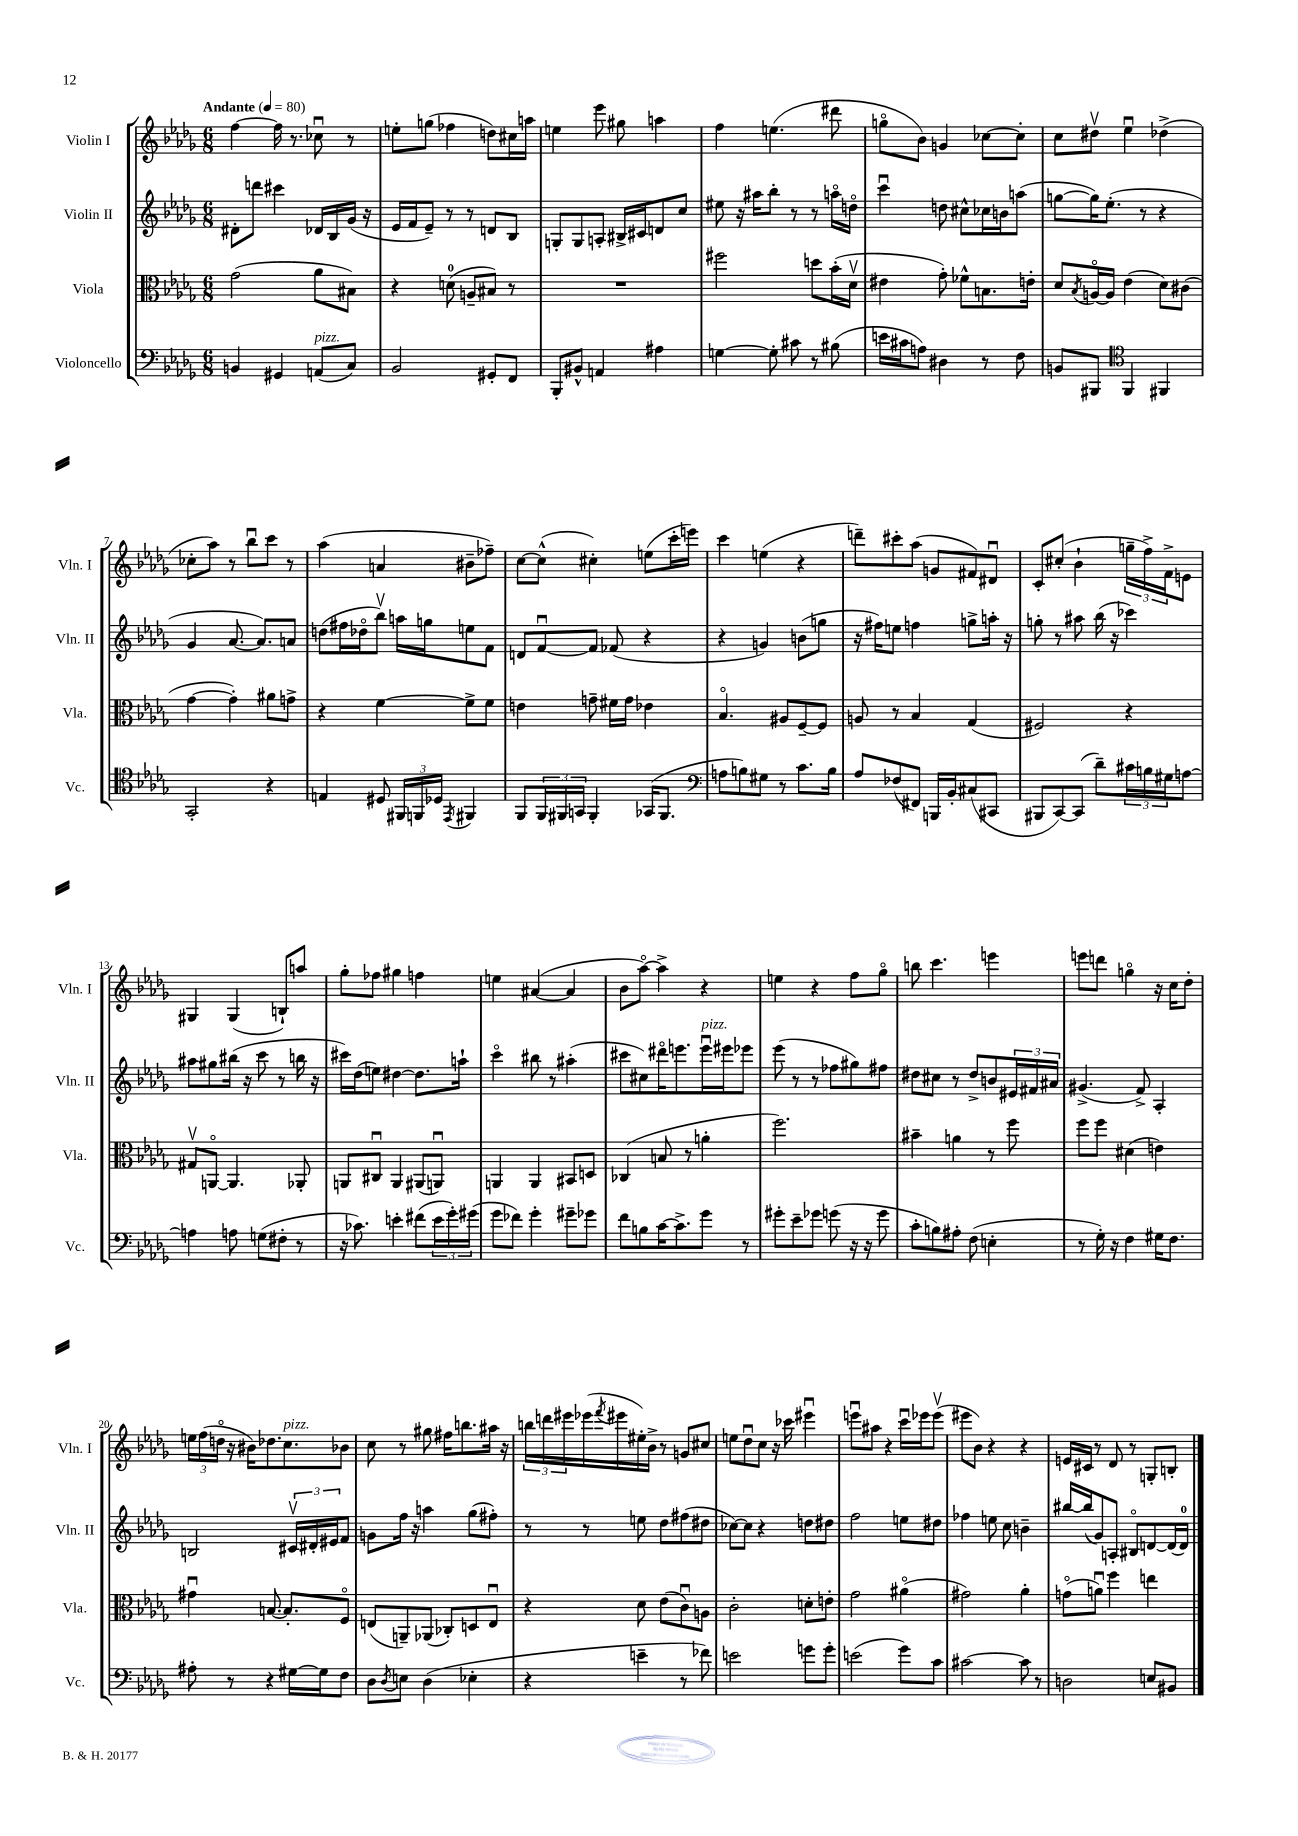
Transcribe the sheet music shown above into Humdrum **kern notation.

**kern	**kern	**kern	**kern
*staff4	*staff3	*staff2	*staff1
*clefF4	*clefC3	*clefG2	*clefG2
*k[b-e-a-d-g-]	*k[b-e-a-d-g-]	*k[b-e-a-d-g-]	*k[b-e-a-d-g-]
*M6/8	*M6/8	*M6/8	*M6/8
*MM80	*MM80	*MM80	*MM80
4BB	(2g-	8d#'	[4ff
.	.	8ddd	.
4GG#	.	4ccc#	16ff]
.	.	.	8.r
(8AA	8a-	16d-	8cc-u
.	.	16B-	.
8C)	8B#)	(16g-	8r
.	.	16r	.
=	=	=	=
2BB-	4r	16e-	8ee'
.	.	16f	.
.	.	8e-~)	(8gg
.	(8d	8r	4ff-
.	8A~	8r	.
8GG#'	8B#)	8d	8dd)
8FF	8r	8B-	16cc#
.	.	.	16aa
=	=	=	=
8BBB-'	2.r	8G'	4ee
8BB#^^	.	8G	.
4AA	.	8A'	8eee-
.	.	16B#^	8gg#
.	.	16c#	.
4A#	.	8d	4aa
.	.	8cc	.
=	=	=	=
[4G	2ff#	8ee#	4ff
.	.	16r	.
.	.	16aa#	.
8G']	.	8bb-'	(4.ee
8c#	.	8r	.
8r	8dd	8r	.
(8B#	(16b-'	16aao	8ddd#
.	16d-v	16ddo	.
=	=	=	=
16e	4e#	4cccu	8ggo
16c#	.	.	.
8A)	.	.	8b-)
4D#	8g-')	8dd	4g
.	8f-^^	8cc#^^	.
8r	8.B	16cc-	[8cc-
.	.	16b	.
8F	.	(8aa	8cc-']
.	16e'	.	.
=	=	=	=
8BB	8d-	[8gg	8cc
.	8qB-	.	.
8BBB#	[16Ao	16gg])	8dd#v
.	16A]	(8.ee-'	.
*clefC4	*	*	*
4FF	(4e-	.	4ee-u
.	.	8r	.
4FF#	8d-)	4r	(4dd-^
.	(8c#	.	.
=	=	=	=
2GG-'	[4g-	4g-	8cc-'
.	.	.	8aa-)
.	4g-'])	[8.a-	8r
.	.	.	8bb-u
.	.	8.a-])	.
4r	8a#	.	8ccc
.	8g^	8a	8r
=	=	=	=
4E	4r	(8dd	(4aa-
.	.	16ff#	.
.	.	16dd-o	.
8D#	[4f	8bb-v)	4a
24FF#	.	16aa	.
24FF	.	.	.
.	.	16gg	.
24D-	.	.	.
8qEE-	.	.	.
4FF#	8f^]	8ee	8b#~
.	8f	8f	8ff-~)
=	=	=	=
8FF	4e	8d	[8cc
24FF	.	[8fu	(8cc^^]
24FF#	.	.	.
24GG	.	.	.
4FF#'	8g~	8f]	4cc#')
.	16f#	(8f-	.
.	16g	.	.
(16GG-	4e-	4r	(8ee
8.FF#	.	.	.
.	.	.	16ccc'
.	.	.	16eee)
=	=	=	=
*clefF4	*	*	*
8A	4.B-o	4r	4ccc
8B)	.	.	.
8G#	.	4g)	(4ee
8r	8A#	.	.
8.c	[8F~	(8b	4r
.	8F]	8gg	.
16B	.	.	.
=	=	=	=
8A-	8A	16r	8ddd~)
.	.	16ff#)	.
(8F-	8r	8ee	8ccc#'
8FF#)	4B-	4ff	(8aa-
16BBB	.	.	8g
16BB-'	.	.	.
(8C#	(4G-	8gg^	8f#)
8CC#	.	16aa'	8d#u
.	.	16r	.
=	=	=	=
8BBB#	2F#)	8gg'	8c'
[8CC)	.	8r	(8cc#'
(8CC]	.	8aa#	4b-`
8d-~)	.	(16bb-	.
.	.	16r	.
24c#	4r	4ccc-)	24gg~
24B	.	.	24ff^)
24G#	.	.	24f^
[8A	.	.	8e
=	=	=	=
4A]	8G#v	8aa#	4G#
.	[8AAo	8gg#	.
8A	4.AA]	(16bb#	(4G#
.	.	16r	.
(8G	.	8ccc	.
8F#'	.	8r	8B`)
8r	8AA-'	16bb	8aa
.	.	16r	.
=	=	=	=
16r	8AA	16ccc#)	8gg-'
8.c-)	.	(16dd-	.
.	8C#u	8ee)	8ff-
4e'	4AA	[4dd#	4gg#
(8f#	(8AA#	8.dd#]	4ff
24e	8AAu)	.	.
24g-')	.	.	.
.	.	16aa`	.
(24g#	.	.	.
=	=	=	=
8g-	4AA	4ccco	4ee
8f-)	.	.	.
4g-'	4AA	8bb#	([4a#
.	.	8r	.
8g#~	8BB#	(4aa#'	4a#]
8g-	8D	.	.
=	=	=	=
8f	(4C-	8ccc#	8b-
8B	.	8cc#)	[8aa-o)
[16c	8B	16ddd#o	4aa-^]
8.c^]	.	8.eee	.
.	8r	.	.
8g-	4a'	16eeeu	4r
.	.	16eee#	.
8r	.	8eee-	.
=	=	=	=
8g#'	2.ff)	(8eee-	4ee
8e-~	.	8r	.
8g-	.	8r	4r
(8g	.	8ff-	.
16r	.	8gg#)	8ff
16r	.	.	.
8g	.	8ff#	8gg-o
=	=	=	=
8c'	4b#~	8dd#	8bb
8B)	.	8cc#	4.ccc
8A#'	4a	8r	.
(8F	.	8dd#^	.
4E'	8r	8b	4eee
.	8ff	24e#	.
.	.	24f#	.
.	.	24a#	.
=	=	=	=
8r	8ff	(4.g#^	8eee
16G-')	8ff	.	8ddd
16r	.	.	.
4F	(4d#	.	4ggo
.	.	8f^)	.
16G#	4e)	4A-'	16r
8.F	.	.	16cc
.	.	.	8dd-'
=	=	=	=
8A#'	4g#u	2B	24ee
.	.	.	(24ff
.	.	.	24ddo
8r	.	.	16r
.	.	.	16b#)
4r	[8.B	.	8.dd-
.	8.B']	.	8.cc
[16G#	.	24c#v	.
.	.	24d#'	.
16G#]	.	.	.
.	.	24e#	.
8F	8Fo	8f	8b-
=	=	=	=
8D-	(8E	8g	8cc
8qD-	.	.	.
8E	8AA~)	16ff	8r
.	.	16r	.
(4D-	(8AA-	4aa	8gg#
.	8C-')	.	16ff#
.	.	.	8.bb
4E-'	8D	(8gg-	.
.	8Eu	8ff#')	16aa#
.	.	.	16r
=	=	=	=
4r	4r	8r	24bb
.	.	.	24ddd
.	.	.	24eee#
.	.	8r	(16eee-
.	.	.	8qfff
.	.	.	16eee#
4e~	8d-	8ee	16ee#')
.	.	.	16b-^
.	(8e-	8dd-	8r
8r	8cu)	(8ff#	8g
8f-)	8A	8dd#	8cc#
=	=	=	=
2e	2c'	[8cc-)	8ee
.	.	8cc-]	8dd-u
.	.	4r	8cc
.	.	.	16r
.	.	.	16ccc-
8g	8d'	8dd	4eee#u
8g'	8e'	8dd#	.
=	=	=	=
(2e	2g-	2ff	8eeeu
.	.	.	8aa#
.	.	.	4r
8g-)	(4a#o	8ee	16cccu
.	.	.	16eee-
8c	.	8dd#	(8eee-v
=	=	=	=
[2c#	2g#)	4ff-	8eee#
.	.	.	8b-)
.	.	8ee	4r
.	.	8cc	.
8c#]	4a-'	4b~	4r
8r	.	.	.
=	=	=	=
2D	(8go	[16bb#	16e
.	.	(16bb#]	16c#
.	8au)	8g-)	8r
.	4ff	8A'	8d-
.	.	8B#o	8r
8E	4ee	[8d	8G'
8BB#	.	(16d]	8B'
.	.	16d)	.
==	==	==	==
*-	*-	*-	*-
